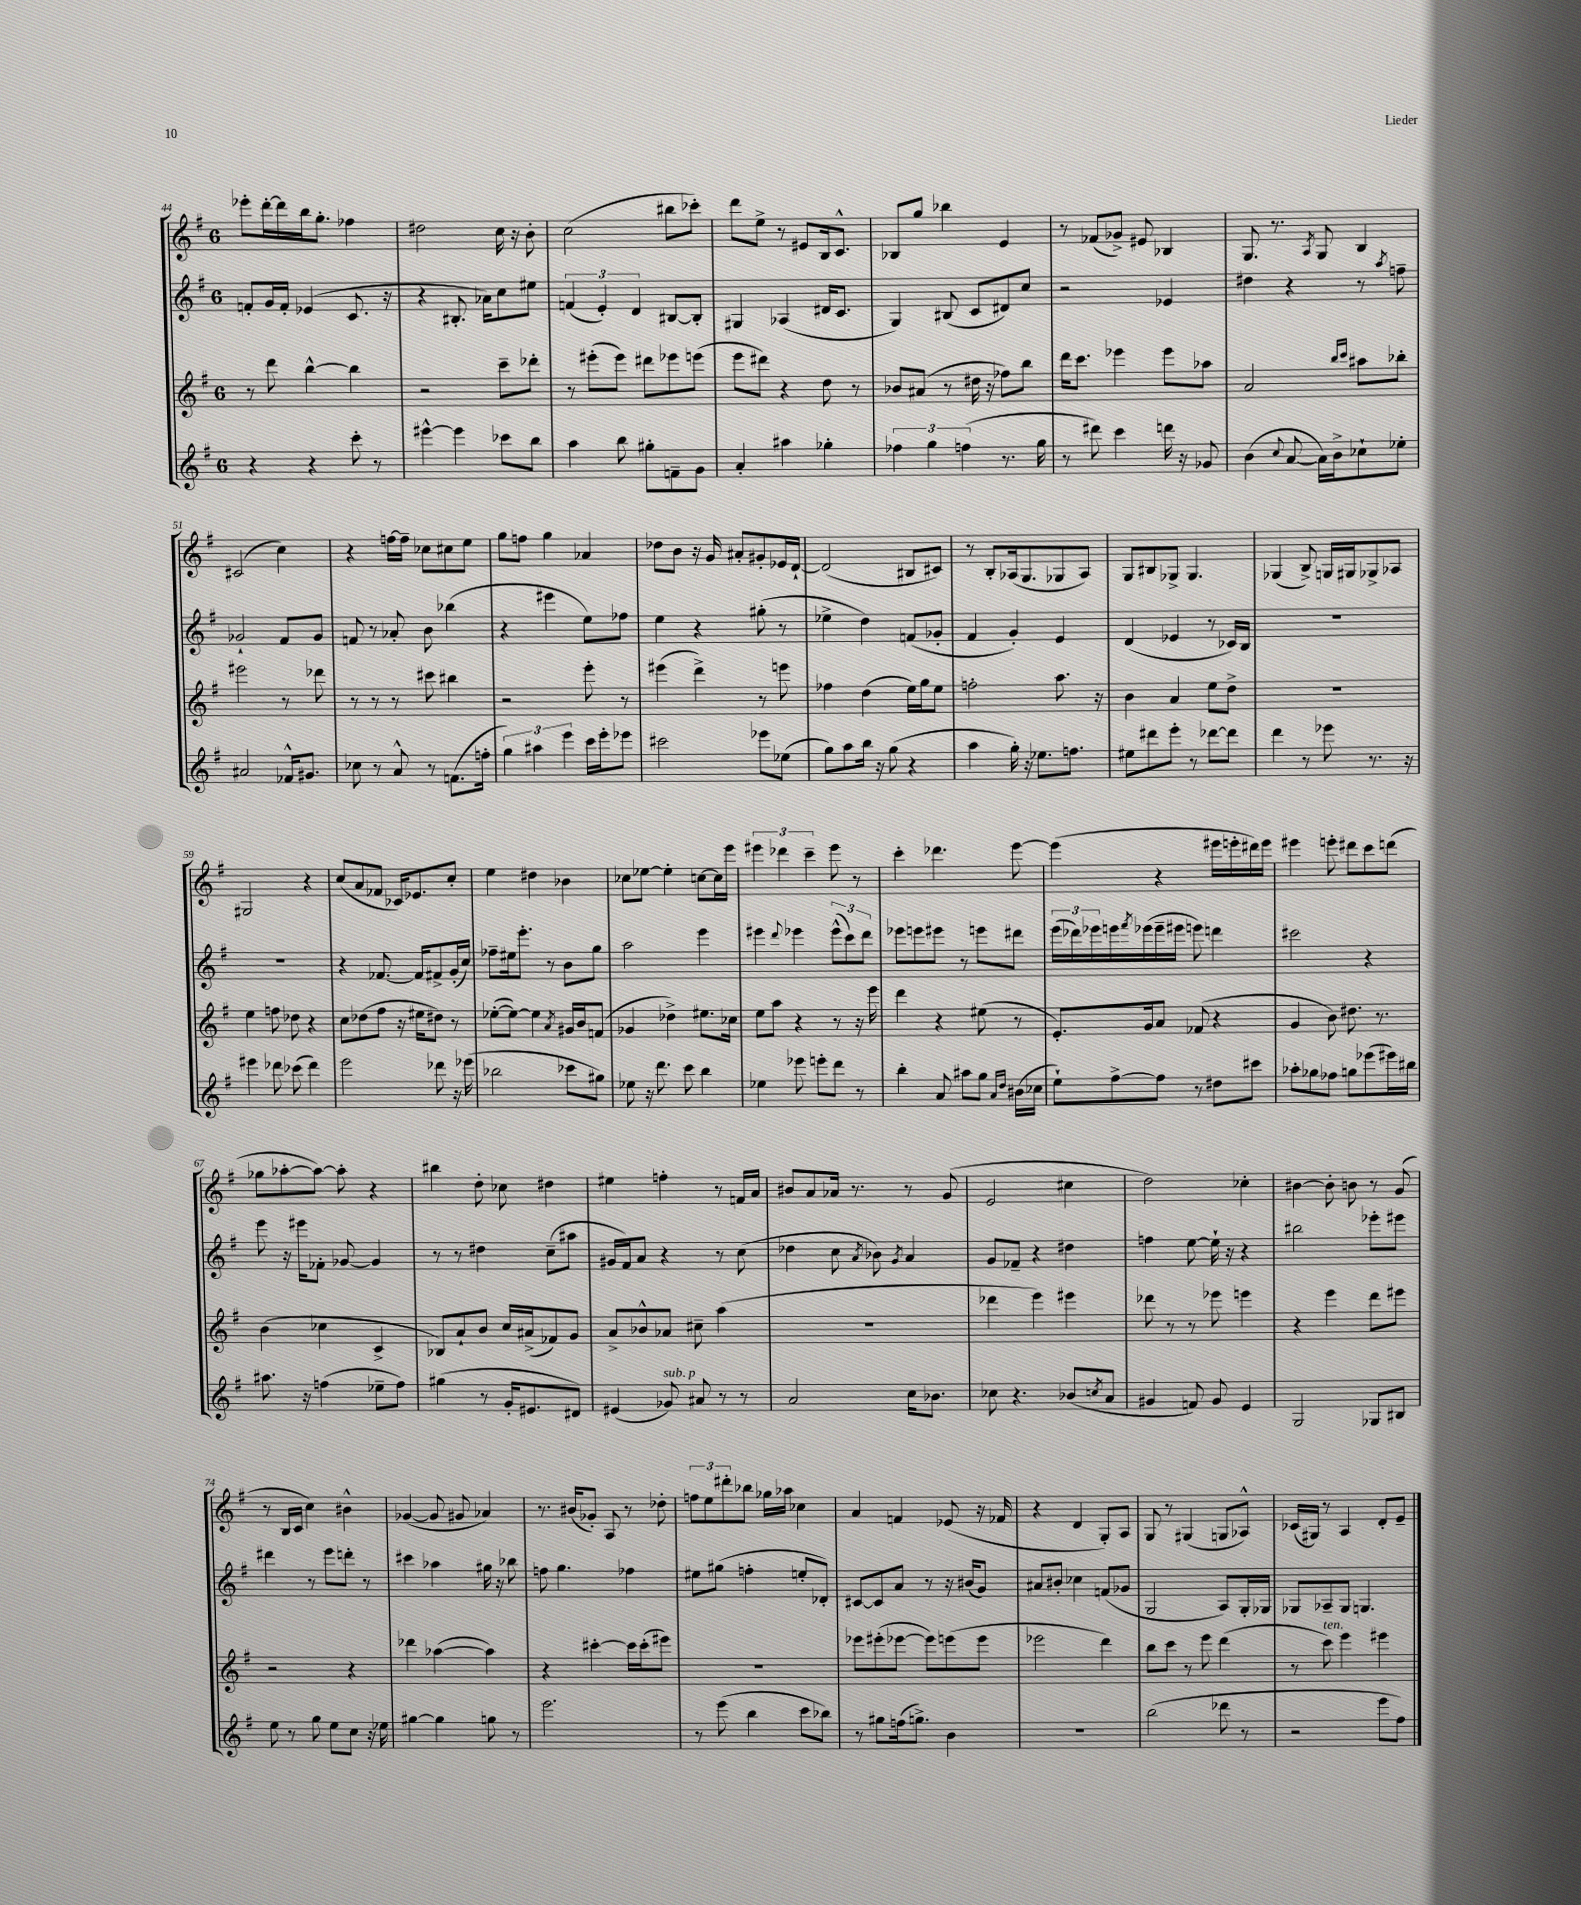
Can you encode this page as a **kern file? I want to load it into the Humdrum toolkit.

**kern	**kern	**kern	**kern
*staff4	*staff3	*staff2	*staff1
*clefG2	*clefG2	*clefG2	*clefG2
*k[f#]	*k[f#]	*k[f#]	*k[f#]
*M6/8	*M6/8	*M6/8	*M6/8
4r	8r	8f'/L	8eee-'\L
.	8ddd\	16g/L	[16ddd'\L
.	.	16f'/JJ	16ddd\]
4r	[4bb^^\	(4e-/	16bb\J
.	.	.	8.gg'\J
8ccc'\	4bb\]	8.c/	4ff-\
8r	.	.	.
.	.	16r	.
=	=	=	=
[4eee#^^\	2r	4r	2dd#\
4eee#\]	.	8.B#'/	.
.	.	16a-\LK)	.
8ccc-\L	8ccc~\L	8cc\	16cc\
.	.	.	16r
8bb\J	8ddd-'\J	8ee#\J	8b'\
=	=	=	=
4aa\	8r	(6f/	(2cc\
.	(8eee#'\L	.	.
.	.	6e'/)	.
8bb\	8eee#\J)	.	.
.	.	6d/	.
8gg#'\L	8ddd#\L	.	.
8f~\	8eee-\	[8B#/L	8bb#\L
8g\J	(8eee\J	8B#'/]J	8ccc-'\J)
=	=	=	=
4a'/	8eee\L	4G#/	8ddd\L
.	8ddd#\J)	.	8ee^\J
4aa#\	4r	(4A-/	8r
.	.	.	8e#/L
4gg-'\	8dd\	16d#/LK	16B/k
.	.	8.c/J	8.c^^/J
.	8r	.	.
=	=	=	=
6ff-\	8b-/L	4G/)	8B-/L
.	(8a#/J	.	8gg/J
6gg\	.	.	.
.	8r	(8B#/	4bb-\
(6ff\	.	.	.
.	16dd#\	8c/L	.
.	16r	.	.
8.r	8ff-\L)	8d#/)	4e/
.	8bb\J	8cc/J	.
16gg\	.	.	.
=	=	=	=
8r	16ddd\LK	2r	8r
.	8.ccc\J	.	.
8ddd#\)	.	.	(8f-/L
4ccc\	4eee-\	.	8g-^/J)
.	.	.	8e#/
16ddd\	8eee-\L	4e-/	4B-/
16r	.	.	.
8g-/	8aa-\J	.	.
=	=	=	=
(4b\	2a/	4dd#\	8.G/
.	.	.	8.r
8qqcc/	.	.	.
[8a/	.	4r	.
.	.	.	8qA/
16a\]LL)	.	.	8G/
16b^\J	.	.	.
.	16qqbb/LL	.	.
.	16qqccc/JJ	.	.
8cc-`\	8aa#\L	8r	4B/
.	.	8qaa/	.
8ee-'\J	8bb-'\J	8ff~\	.
=	=	=	=
2a#/	2eee#\	2g-`/	(2c#/
16f-^^/LK	8r	8f#/L	4cc\)
8.g#/J	.	.	.
.	8ddd-\	8g-/J	.
=	=	=	=
8cc-\	8r	8f/	4r
8r	8r	8r	.
8a^^/	8r	8a-'/	[16ff\LL
.	.	.	16ff~\]JJ
8r	8ccc#\	8b\	8cc-\L
(8.f\L	4bb#\	(4bb-\	8cc#\
.	.	.	8ee\J
16ff'\Jk	.	.	.
=	=	=	=
6gg\)	2r	4r	8gg\L
.	.	.	8ff\J
6aa#\	.	.	.
.	.	4eee#\	4gg\
6eee\	.	.	.
16ccc\LL	8eee'\	8ee\L)	4a-/
16eee'\J	.	.	.
8eee-\J	8r	8ff-\J	.
=	=	=	=
2ccc#\	(4eee#\	4ee\	8dd-\L
.	.	.	8b\J
.	4ddd^\)	4r	16r
.	.	.	16g/
.	.	.	8a#'/L
8eee-\L	8r	(8gg#'\	8g#'/
(8ee-\J	8eee\	8r	16e-/L
.	.	.	[16d`/JJ
=	=	=	=
8gg\L)	4ff-\	4ee-^\	(2d/]
8aa\	.	.	.
16bb\Jk	(4dd\	4dd\)	.
16r	.	.	.
(8gg\	.	.	.
4r	16ee\LL)	(8f/L	8B#/L
.	16gg\J	.	.
.	8ee\J	8g-'/J	8c#/J)
=	=	=	=
4aa\	2ff'\	4f#/	8r
.	.	.	8B'/L
16gg'\)	.	4g'/)	(16A-/k
16r	.	.	8.G/
8.ee-\L	.	.	.
.	8.aa\	4e/	8G-/
8.ff\J	.	.	.
.	.	.	8A-/J)
.	16r	.	.
=	=	=	=
8ee#\L	4b\	(4d/	8G/L
8ddd#\	.	.	8B#/
8eee'\J	4a/	4e-/	8G-^/J
8r	.	.	4.G-/
[8ddd-\L	8ee\L	8r	.
8ddd-\]J	8dd^\J	16c-/LL)	.
.	.	16B/JJ	.
=	=	=	=
4ddd\	2.r	2.r	(4G-/
8r	.	.	8B^/)
8eee-\	.	.	16G/LL
.	.	.	16G#/J
8.r	.	.	8G-^/
.	.	.	8A-/J
16r	.	.	.
=	=	=	=
4eee#\	4ee\	2.r	2G#/
8ddd-\	8ff\	.	.
(8ccc-\	8dd-\	.	.
4ddd-\)	4r	.	4r
=	=	=	=
2eee\	8cc\L	4r	(8cc/L
.	(8dd-\	.	8a/
.	8ff#\J	[8.f-/	8f-/J
.	16r	.	16c-/LK)
.	16ee#\LK	16f-/]LK	8.e-/
8ddd-\	8dd#\J)	8f#^/	.
16r	8r	(16g'/L	8cc'/J
(16eee-\	.	16cc/JJ)	.
=	=	=	=
2bb-\	([8ee-'\L	8ff-~\L	4ee\
.	8ee-\_J)	16ee#\k	.
.	.	8.eee'\J	.
.	4ee-\]	.	4dd#\
.	.	8r	.
.	8qa/	.	.
8ccc-\L	16g#/LL	8b\L	4b-\
.	16b/J	.	.
8gg#\J)	(8f/J	8gg\J	.
=	=	=	=
8ee-\	4g-/	2aa\	8cc-\L
16r	.	.	[8ee-\J
8.ddd\	.	.	.
.	4dd-^\)	.	4ee-'\]
8ccc\	.	.	.
4bb\	8.ee#\L	4eee\	[8cc\L
.	.	.	16cc\]L
.	16cc-\Jk	.	16eee\JJ
=	=	=	=
4ee-\	8ee\L	4eee#\	6eee#\
.	8aa\J	.	.
.	.	.	6ddd-\
.	.	8qqddd/	.
8eee-\	4r	4eee-\	.
.	.	.	6ccc~\
8eee'\L	.	.	.
8ddd\J	8r	(12eee-^^\L	8eee#\
.	.	12ccc\)	.
8r	16r	.	8r
.	.	12ddd\J	.
.	16eee\	.	.
=	=	=	=
4bb'\	4ddd\	8eee-\L	4ccc'\
.	.	8eee\	.
8a/	4r	8eee#\J	4.ddd-\
8aa#\L	.	8r	.
8gg\J	(8ee#\	8eee\L	.
16qqa/LL	.	.	.
16qqdd/JJ	.	.	.
(16b#\LL	8r	8ddd#\J	[8eee\
16cc-\JJ	.	.	.
=	=	=	=
8ee`\L)	8.e'/L)	(24eee\LL	(4eee\]
.	.	24ddd-\)	.
.	.	24eee-\	.
[8ff#^\	.	16eee\	.
.	.	8qfff#/	.
.	16g/k	(16eee-\	.
8ff#\]J	8a/J	16eee-~\	4r
.	.	16eee#\JJ	.
8r	(8f-/	8eee\)	.
8dd#\L	4r	4ddd\	16eee#\LL
.	.	.	16eee'\
8ccc#\J	.	.	16ddd#\)
.	.	.	16eee\JJ
=	=	=	=
8aa-'\L	4g/	2ccc#\	4eee#\
8gg-\	.	.	.
8ff-\J	8b\)	.	8eee'\
8gg\L	8.dd#\	.	8ddd#\L
(8eee-\	.	4r	8ccc\
.	8.r	.	.
16eee#\L)	.	.	(8ddd\J
16bb#\JJ	.	.	.
=	=	=	=
8.aa#\	(4b\	8eee\	8gg-\L
.	.	16r	[8aa-'\
16r	.	16eee#\LK	.
(4ff\	4cc-\	8f-'\J	8aa-\_J)
.	.	[8g-/	8aa-'\]
8ee-~\L	4c^/	4g-/]	4r
8ff\J)	.	.	.
=	=	=	=
(4gg#\	8B-/L)	8r	4bb#\
.	8a`/	8r	.
8r	8b/J	4dd#\	8dd'\
16g'/LK	16cc/LL	.	8cc-\
8.e#/	(16a#^/J	.	.
.	8f-/)	(8cc~\L	4dd#\
8d#/J)	8g/J	8aa#\J	.
=	=	=	=
(4e#/	8a^/L	16g#/LL	4ee#\
.	.	16f#/J)	.
.	8b-^^/	8a/J	.
8g-/)	8a-/J	4r	4ff'\
8a#/	8cc#~\	.	.
8r	(4aa\	8r	8r
8r	.	(8cc\	16f/LL
.	.	.	16a/JJ
=	=	=	=
2a/	2.r	4dd-\	8b#/L
.	.	.	8a/
.	.	8cc\	16a-/Jk
.	.	.	8.r
.	.	8qa/	.
.	.	8b-\)	.
.	.	8qg/	.
16cc\LK	.	4a/	8r
8.b-\J	.	.	.
.	.	.	(8g/
=	=	=	=
8cc-\	4ddd-\	8g/L	2e/
4.r	.	8f-~/J	.
.	4eee\)	4r	.
(8b-/L	4eee#\	4dd#\	4cc#\
8qcc/	.	.	.
8a/J	.	.	.
=	=	=	=
4g#/	8ddd-\	4ff\	2dd\)
.	8r	.	.
8f/)	8r	[8ee\	.
8g#/	8eee-\	16ee`\]	.
.	.	16r	.
4e/	4eee\	4r	4cc-'\
=	=	=	=
2G/	4r	2bb#\	[4b#\
.	4eee\	.	8b#'\]
.	.	.	8b\
8G-/L	8ddd\L	8eee-'\L	8r
8B#/J	8eee#\J	8eee#\J	(8g/
=	=	=	=
8ee\	2r	4ddd#\	8r
8r	.	.	16B/LL
.	.	.	16c/JJ
8gg\	.	8r	4cc\)
8ee\L	.	8eee\L	.
8cc\J	4r	8ddd'\J	4b#^^\
16r	.	8r	.
16ee-\	.	.	.
=	=	=	=
[4gg#\	4ddd-\	4ccc#\	([4g-/
4gg#\]	([4aa-\	4aa-\	8g-/]
.	.	.	8g#/
8gg\	4aa-\])	16gg#\	4a-/)
.	.	16r	.
8r	.	8bb-\	.
=	=	=	=
2.eee\	4r	8ff\	8.r
.	.	4.gg\	.
.	.	.	(16b#/LK
.	[4ccc#'\	.	8g-'/J)
.	.	.	8A/
.	16ccc#\]LL	4ff-\	8r
.	(16ccc#'\J	.	.
.	8eee#\J)	.	8dd-'\
=	=	=	=
8r	2.r	8ee#\L	12ff\L
.	.	.	12ee\
(8eee\	.	(8gg#\J	.
.	.	.	12ddd#'\
4bb\	.	4ff'\	8bb-\J
.	.	.	16gg-\LL
.	.	.	16aa-\JJ
8ccc\L	.	8ee'/L	4cc-\
8bb-\J)	.	8d-'/J)	.
=	=	=	=
8r	8eee-\L	[8c#/L	4a/
8gg#\L	(8eee#'\	8c#/]	.
(16ff\k	[8eee-\J	8a/J	4f/
8.gg^\J)	.	.	.
.	8eee-\]L)	8r	.
4b\	(8eee\	16r	(8e-/
.	.	(16b#/LK	.
.	8eee\J	8g/J)	16r
.	.	.	16f-/
=	=	=	=
2.r	2eee-\	8a#/L	4r
.	.	8b#'/J	.
.	.	4cc-\	4d/
.	4ddd\)	(8f/L	8G'/L)
.	.	8g-/J	8A/J
=	=	=	=
(2bb\	8bb\L	2G/	8G/
.	8ccc\J	.	8r
.	8r	.	(4G#/
.	8eee\	.	.
8ddd-\	(4ddd\	8A/L)	8G/L
8r	.	16G'/L	8A-^^/J)
.	.	16G-/JJ	.
=	=	=	=
2r	8r	8G-/L	(16c-/LL
.	.	.	16G#/JJ)
.	8ccc\)	8A-~/	8r
.	4eee\	8G-/J	4A/
.	.	4.G/	.
8eee\L	4eee#\	.	8d'/L
8ff#\J)	.	.	8e~/J
==	==	==	==
*-	*-	*-	*-
